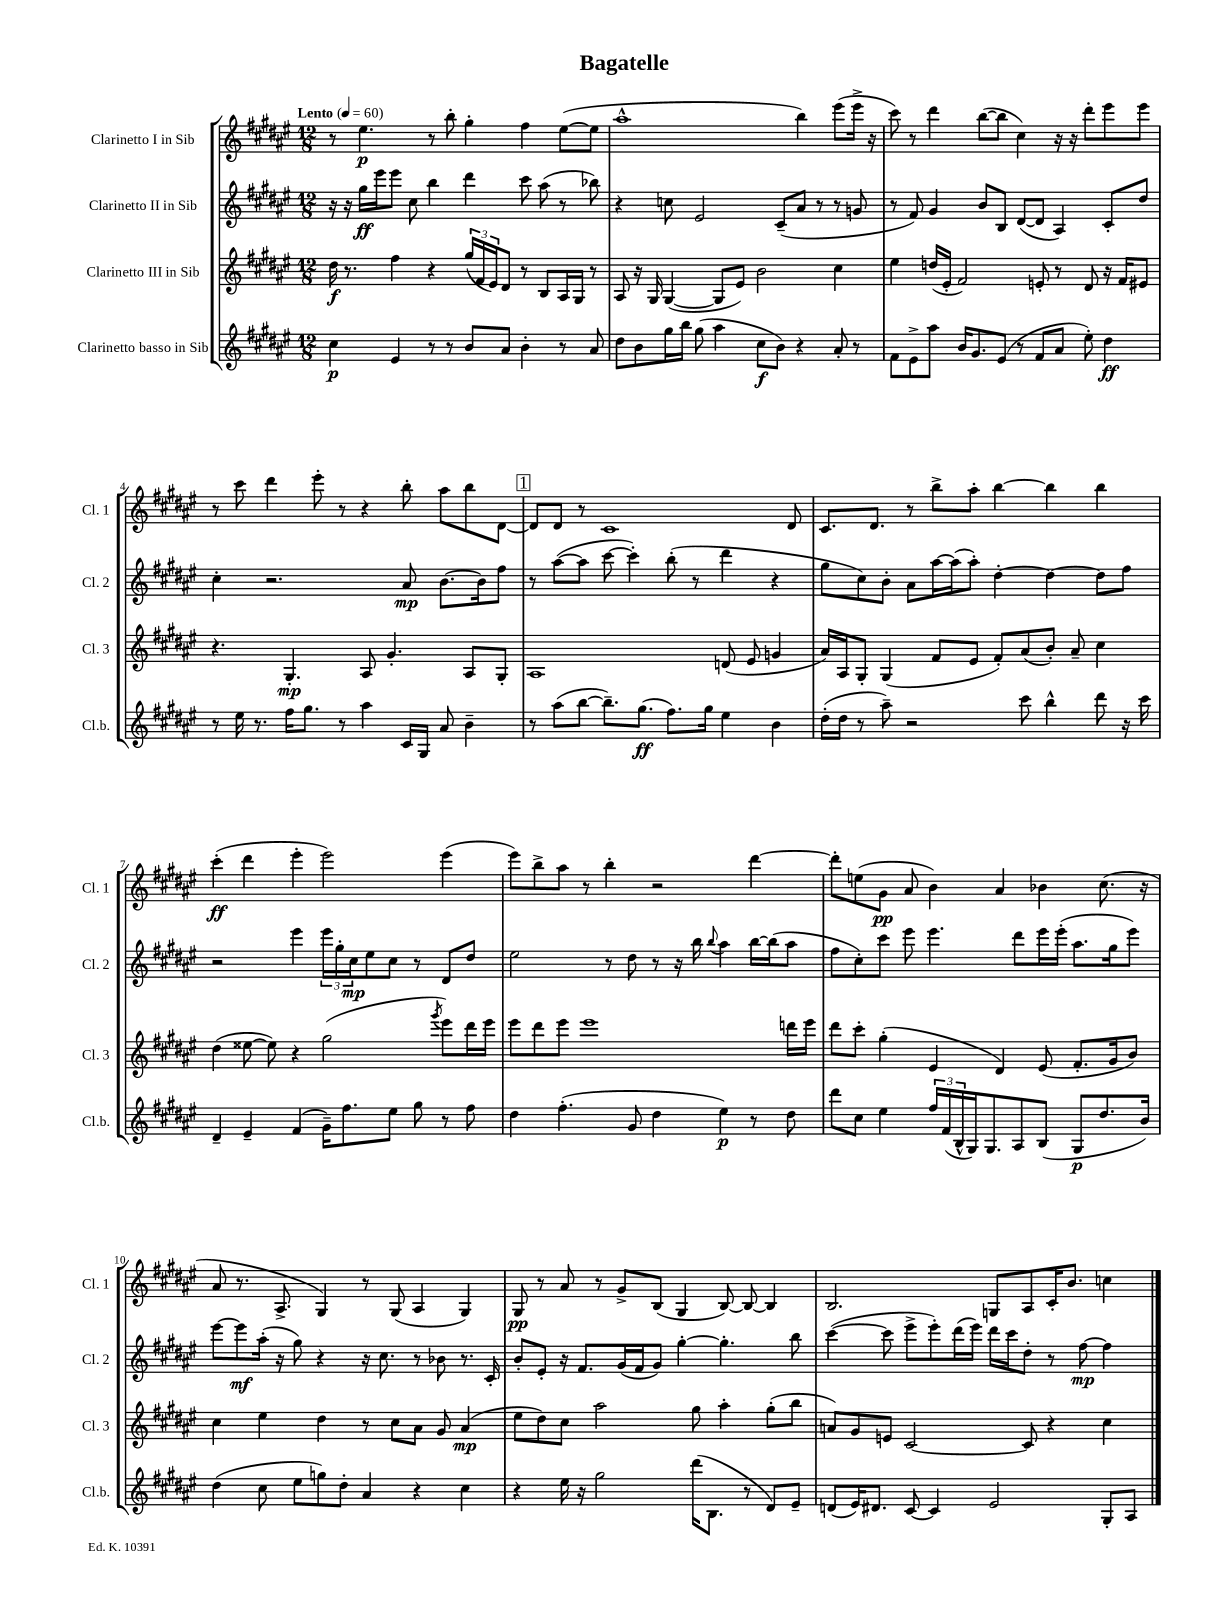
\header { title = "Bagatelle" }
<<
\new StaffGroup <<
\new Staff = "s0" \with { instrumentName = "Clarinetto I in Sib" shortInstrumentName = "Cl. 1" } {
    \clef treble \key fis \major \numericTimeSignature \time 12/8 \tempo "Lento" 4 = 60
    r8 eis''4.\p r8 b''8-. gis''4-. fis''4 eis''8~( eis''8 |
    ais''1-^ b''4) eis'''8( eis'''16-> r16 |
    cis'''8) r8 dis'''4 b''8~( b''8 cis''4) r16 r16 dis'''8-. eis'''8 eis'''8 |
    r8 cis'''8 dis'''4 eis'''8-. r8 r4 b''8-. ais''8 b''8 dis'8~ |
    \mark \markup { \box "1" } dis'8 dis'8 r8 cis'1 dis'8 |
    cis'8. dis'8. r8 b''8-> ais''8-. b''4~ b''4 b''4 |
    cis'''4-.\ff( dis'''4 eis'''4-. eis'''2) eis'''4( |
    eis'''8) b''8-> ais''8 r8 b''4-. r2 dis'''4~ |
    dis'''8-. e''8( gis'8\pp ais'8 b'4) ais'4 bes'4 cis''8.( r16 |
    ais'8 r8. ais8.-> gis4) r8 gis8( ais4 gis4) |
    gis8\pp r8 ais'8 r8 gis'8-> b8( gis4 b8~) b8~ b4 |
    b2. g8 ais8 cis'16-. b'8. c''4 \bar "|." |
}
\new Staff = "s1" \with { instrumentName = "Clarinetto II in Sib" shortInstrumentName = "Cl. 2" } {
    \clef treble \key fis \major \numericTimeSignature \time 12/8
    r16 r16 gis''16\ff eis'''16 eis'''8 cis''8 b''4 dis'''4 cis'''8 ais''8( r8 bes''8) |
    r4 c''8 eis'2 cis'8--( ais'8 r8 r8 g'8 |
    r8 fis'8) gis'4 b'8 b8 dis'8~( dis'8 ais4) cis'8-. dis''8 |
    cis''4-. r2. ais'8\mp b'8.~ b'16 fis''8 |
    \mark \markup { \box "1" } r8 ais''8~( ais''8 cis'''8~ cis'''4-.) b''8-.( r8 dis'''4 r4 |
    gis''8 cis''8) b'8-. ais'8 ais''16~ ais''16( ais''8-.) dis''4~-. dis''4~ dis''8 fis''8 |
    r2 eis'''4 \tuplet 3/2 { eis'''16 gis''16-. cis''16\mp } eis''8 cis''8 r8 dis'8 dis''8 |
    eis''2 r8 dis''8 r8 r16 b''16 \appoggiatura { b''8 } ais''4 b''16~ b''16( ais''8 |
    fis''8 cis''8-.) cis'''8 eis'''8 eis'''4. dis'''8 eis'''16 eis'''16-.( ais''8. gis''16 eis'''8) |
    eis'''8~ eis'''8\mf ais''16-.( r16 gis''8) r4 r16 cis''8. r8 bes'8 r8. cis'16-. |
    b'8-. eis'8-. r16 fis'8. gis'16( fis'16 gis'8) gis''4~-. gis''4.-. b''8 |
    cis'''4~( cis'''8 eis'''8-> eis'''8-.) dis'''16( eis'''16) dis'''16 cis'''16 dis''8-. r8 fis''8~\mp fis''4 \bar "|." |
}
\new Staff = "s2" \with { instrumentName = "Clarinetto III in Sib" shortInstrumentName = "Cl. 3" } {
    \clef treble \key fis \major \numericTimeSignature \time 12/8
    dis''16\f r8. fis''4 r4 \tuplet 3/2 { gis''16( fis'16 eis'16) } dis'8 r8 b8 ais16 gis16 r8 |
    ais8 r16 gis16 gis4~( gis8 eis'8) b'2 cis''4 |
    eis''4 d''16( eis'16-. fis'2) e'8-. r8 dis'8 r16 fis'16 eis'8 |
    r4. gis4.-.\mp ais8 gis'4.-. ais8 gis8-. |
    \mark \markup { \box "1" } ais1 d'8( eis'8 g'4 |
    ais'16) ais16 gis8-. gis4( fis'8 eis'8 fis'8-.) ais'8( b'8-.) ais'8-- cis''4 |
    dis''4( eisis''8~ eisis''8) r4 gis''2( \acciaccatura { gis'''8 } eis'''8) dis'''16 eis'''16 |
    eis'''8 dis'''8 eis'''8 eis'''1 d'''16 eis'''16 |
    dis'''8 cis'''8-. gis''4-.( eis'4 dis'4) eis'8( fis'8.-. gis'16 b'8) |
    cis''4 eis''4 dis''4 r8 cis''8 ais'8 gis'8 ais'4\mp( |
    eis''8 dis''8) cis''8 ais''2 gis''8 ais''4-. gis''8-.( b''8 |
    a'8) gis'8 e'8 cis'2~ cis'8 r4 cis''4 \bar "|." |
}
\new Staff = "s3" \with { instrumentName = "Clarinetto basso in Sib" shortInstrumentName = "Cl.b." } {
    \clef treble \key fis \major \numericTimeSignature \time 12/8
    cis''4\p eis'4 r8 r8 b'8 ais'8 b'4-. r8 ais'8 |
    dis''8 b'8 gis''16 b''16 gis''8( ais''4 cis''8\f b'8) r4 ais'8-. r8 |
    fis'8 eis'8-> ais''8 b'16 gis'8. eis'8( r8 fis'8 ais'8 eis''8-.) dis''4\ff |
    r8 eis''16 r8. fis''16 gis''8. r8 ais''4 cis'16 gis16 ais'8 b'4-- |
    \mark \markup { \box "1" } r8 ais''8( b''8~ b''8.--) gis''8.\ff( fis''8.) gis''16 eis''4 b'4 |
    dis''16-.( dis''16 r8 ais''8--) r2 cis'''8 b''4-^ dis'''8 r16 cis'''16 |
    dis'4-- eis'4-- fis'4( gis'16--) fis''8. eis''8 gis''8 r8 fis''8 |
    dis''4 fis''4.-.( gis'8 dis''4 eis''4\p) r8 dis''8 |
    dis'''8 cis''8 eis''4 \tuplet 3/2 { fis''16 fis'16( b16-^ } gis16) gis8. ais8 b8( gis8\p dis''8. b'16) |
    dis''4( cis''8 eis''8 g''8) dis''8-. ais'4 r4 cis''4 |
    r4 eis''16 r16 gis''2 dis'''16( b8. r8 dis'8) eis'8-- |
    d'8( eis'16) dis'8. cis'8~ cis'4 eis'2 gis8-. ais8 \bar "|." |
}
>>
>>
